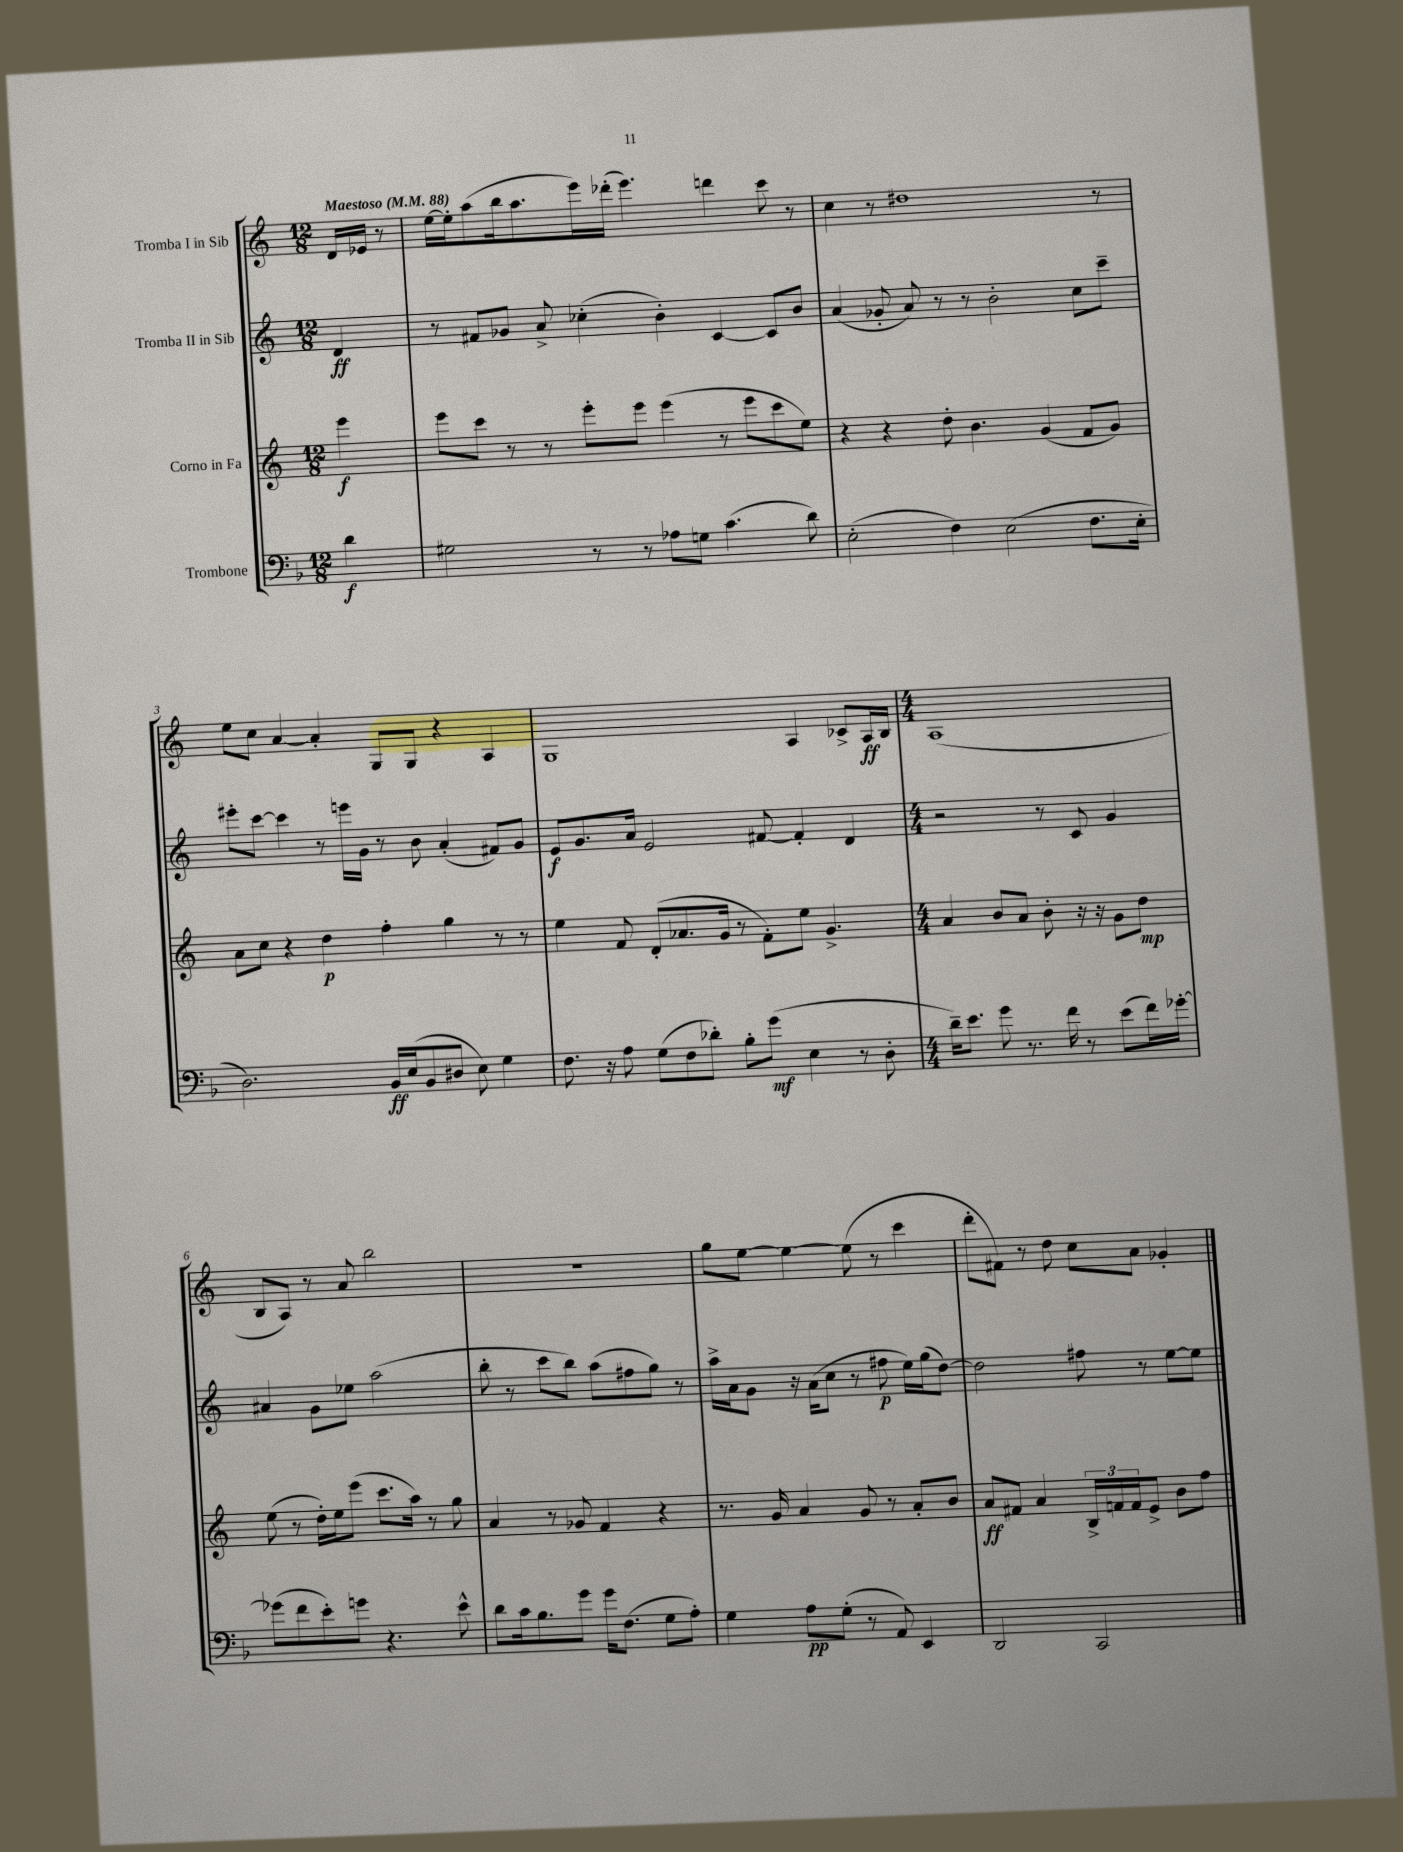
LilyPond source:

<<
\new StaffGroup <<
\new Staff = "s0" \with { instrumentName = "Tromba I in Sib" } {
    \clef treble \key c \major \numericTimeSignature \time 12/8 \partial 4 \tempo "Maestoso" 4 = 88
    d'16 ees'16 r8 |
    e''16~ e''16-. a''8( b''16 a''8. e'''16) des'''16-.( e'''4.) d'''4 c'''8 r8 |
    c''4 r8 dis''1 r8 |
    e''8 c''8 a'4~ a'4-. g8 g8 r4 a4 |
    g1 a4 ces'8-> a16\ff b16 |
    \numericTimeSignature \time 4/4 a1( |
    b8 a8) r8 a'8 b''2 |
    R1 |
    g''8 e''8~ e''4~ e''8( r8 c'''4 |
    d'''8-. fis'8) r8 d''8 c''8 a'8 ges'4-. \bar "|." |
}
\new Staff = "s1" \with { instrumentName = "Tromba II in Sib" } {
    \clef treble \key c \major \numericTimeSignature \time 12/8 \partial 4
    d'4\ff |
    r8 fis'8 ges'8 a'8-> ces''4-.( b'4-.) c'4~ c'8 b'8 |
    a'4( ges'8-. a'8) r8 r8 b'2-. c''8 c'''8-- |
    eis'''8-. c'''8~ c'''4 r8 e'''16 g'16 r8 b'8 a'4-.( fis'8) g'8 |
    e'8\f g'8. a'16 e'2 fis'8~ fis'4-. d'4 |
    \numericTimeSignature \time 4/4 r2 r8 c'8 g'4 |
    ais'4 g'8 ees''8 a''2( |
    b''8-. r8 c'''8 b''8) a''8( fis''8 g''8) r8 |
    a''16-> a'16 g'8 r16 a'16( c''8 r8 fis''8\p e''16) g''16( d''8~) |
    d''2 fis''8 r8 e''8~ e''8 \bar "|." |
}
\new Staff = "s2" \with { instrumentName = "Corno in Fa" } {
    \clef treble \key c \major \numericTimeSignature \time 12/8 \partial 4
    e'''4\f |
    e'''8 c'''8 r8 r8 e'''8-. e'''8 e'''4( r8 e'''8 c'''8 e''8) |
    r4 r4 d''8-. b'4. g'4( f'8 g'8) |
    a'8 c''8 r4 d''4\p f''4-. g''4 r8 r8 |
    e''4 f'8 d'8-.( aes'8. g'16 r8 f'8-.) e''8 g'4.-> |
    \numericTimeSignature \time 4/4 a'4 b'8 a'8 b'8-. r16 r16 g'8 d''8\mp |
    e''8( r8 d''16-.) e''16 e'''8( c'''8. a''16) r8 g''8 |
    a'4 r8 ges'8 f'4 r4 |
    r8. g'16 a'4 g'8 r8 a'8-. b'8 |
    a'8\ff fis'8 a'4 \tuplet 3/2 { b16-> f'16 f'16 } e'8-> b'8 f''8 \bar "|." |
}
\new Staff = "s3" \with { instrumentName = "Trombone" } {
    \clef bass \key f \major \numericTimeSignature \time 12/8 \partial 4
    d'4\f |
    gis2 r8 r8 aes8 g8 c'4.( d'8) |
    e2-.( f4) e2( f8. e16-. |
    d2.) bes,16\ff e16( bes,8 dis8 e8) g4 |
    f8. r16 a8 g8( f8 des'8-.) bes8-. g'8\mf( e4 r8 d8-. |
    \numericTimeSignature \time 4/4 d'16--) e'8. g'8 r8. f'16 r8 e'8( f'16) ges'16~-. |
    ges'8( f'8 e'8-.) g'8 r4. e'8-^ |
    d'8 c'16 bes8. g'8 g'16 f8.( g8 a8-.) |
    g4 a8\pp g8-.( r8 a,8) e,4 |
    d,2 c,2 \bar "|." |
}
>>
>>
